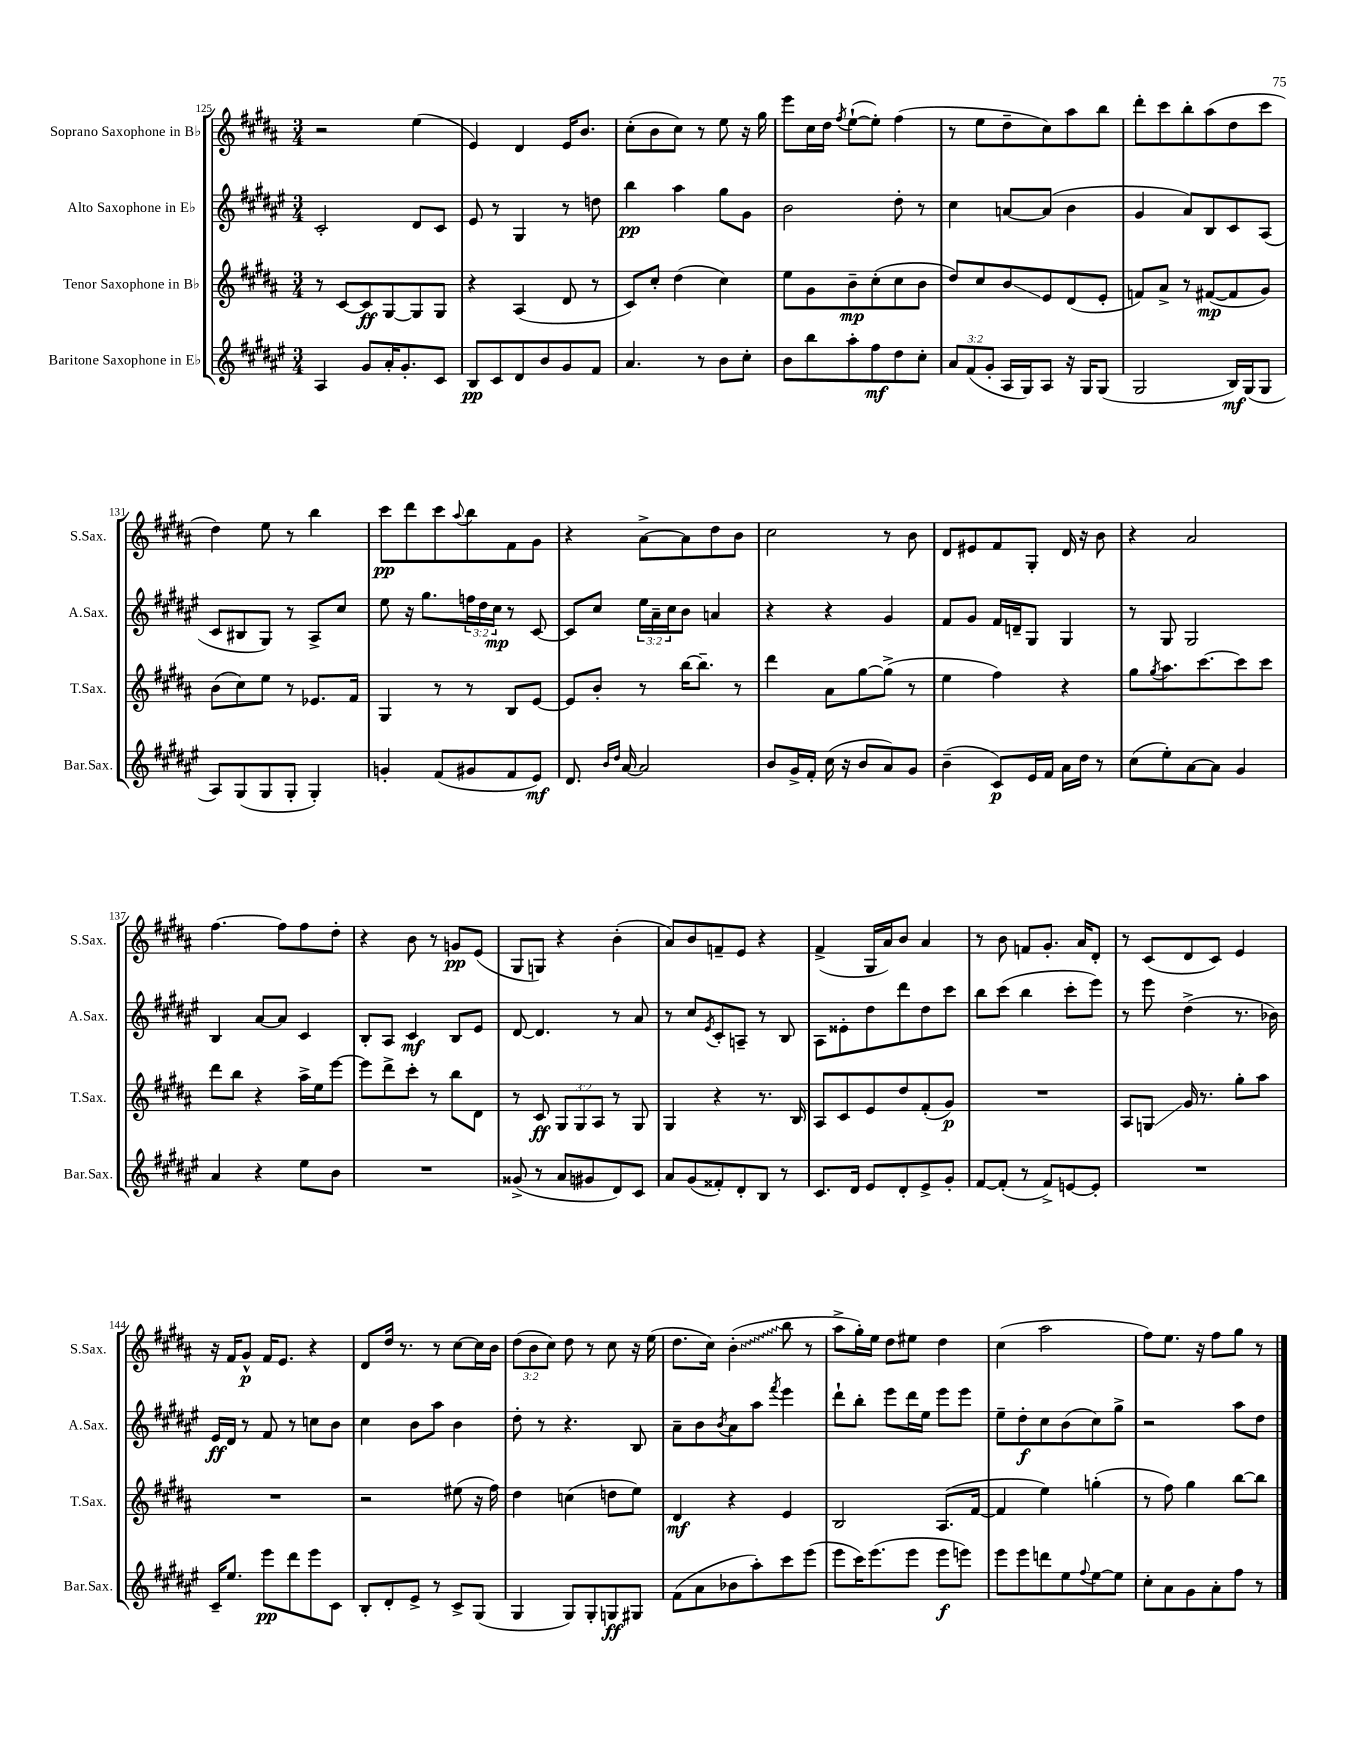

**kern	**kern	**kern	**kern
*staff4	*staff3	*staff2	*staff1
*clefG2	*clefG2	*clefG2	*clefG2
*k[f#c#g#d#a#e#]	*k[f#c#g#d#a#]	*k[f#c#g#d#a#e#]	*k[f#c#g#d#a#]
*M3/4	*M3/4	*M3/4	*M3/4
4A#	8r	2c#'	2r
.	[8c#	.	.
8g#	8c#]	.	.
16a#'	[8G#	.	.
8.g#'	.	.	.
.	8G#]	8d#	(4ee
8c#	8G#	8c#	.
=	=	=	=
8B	4r	8e#	4e)
8c#	.	8r	.
8d#	(4A#	4G#	4d#
8b	.	.	.
8g#	8d#	8r	16e
.	.	.	8.b
8f#	8r	8dd	.
=	=	=	=
4.a#	8c#)	4bb	(8cc#'
.	8cc#'	.	8b
.	(4dd#	4aa#	8cc#)
8r	.	.	8r
8b	4cc#)	8gg#	8ee
8cc#'	.	8g#	16r
.	.	.	16gg#
=	=	=	=
8b	8ee	2b	8eee
8bb	8g#	.	16cc#
.	.	.	16dd#
.	.	.	8qff#
8aa#'	8b~	.	([8ee`
8ff#	(8cc#'	.	8ee'])
8dd#	8cc#	8dd#'	(4ff#
8cc#'	8b	8r	.
=	=	=	=
12a#	8dd#)	4cc#	8r
(12f#	.	.	.
.	8cc#	.	8ee
12g#'	.	.	.
16A#	8b	[8a	8dd#~
16G#)	.	.	.
8A#	8e	(8a]	8cc#)
16r	(8d#	4b	8aa#
16G#	.	.	.
(8G#	8e'	.	8bb
=	=	=	=
2G#	8f)	4g#	8ddd#'
.	8a#^	.	8ccc#
.	8r	8a#)	8bb'
.	([8f#	8B	(8aa#
16B)	8f#]	8c#	8dd#
(16G#	.	.	.
8G#	8g#)	(8A#	8ccc#
=	=	=	=
8A#)	(8b	8c#	4dd#)
(8G#	8cc#)	8B#	.
8G#	8ee	8G#)	8ee
8G#'	8r	8r	8r
4G#')	8.e-	8A#^	4bb
.	.	8cc#	.
.	16f#	.	.
=	=	=	=
4g'	4G#	8ee#	8ccc#
.	.	16r	8ddd#
.	.	8.gg#	.
(8f#	8r	.	8ccc#
.	.	.	8qqaa#
8g#	8r	24ff	8bb
.	.	24dd#	.
.	.	24cc#	.
8f#	8B	8r	8f#
8e#)	[8e	[8c#	8g#
=	=	=	=
8.d#	8e]	8c#]	4r
.	8b'	8cc#	.
16qqb	.	.	.
16qqdd#	.	.	.
[16a#	.	.	.
2a#]	8r	24ee#	[8a#^
.	.	24a#~	.
.	.	24cc#	.
.	[16bb	8b	8a#]
.	8.bb~]	.	.
.	.	4a	8dd#
.	8r	.	8b
=	=	=	=
8b	4ddd#	4r	2cc#
16g#^	.	.	.
16f#'	.	.	.
(16cc#	8a#	4r	.
16r	.	.	.
8b	[8gg#	.	.
8a#)	(8gg#^]	4g#	8r
8g#	8r	.	8b
=	=	=	=
(4b~	4ee	8f#	8d#
.	.	8g#	8e#
8c#)	4ff#)	16f#	8f#
.	.	16d~	.
16e#	.	8G#	8G#'
16f#	.	.	.
16a#	4r	4G#	16d#
16dd#	.	.	16r
8r	.	.	8b
=	=	=	=
(8cc#	8gg#	8r	4r
.	8qgg#	.	.
8ee#')	8.aa#	8G#	.
[8a#	.	2G#	2a#
.	[8.ccc#	.	.
8a#]	.	.	.
4g#	8ccc#]	.	.
.	8ccc#	.	.
=	=	=	=
4a#	8ddd#	4B	[4.ff#
.	8bb	.	.
4r	4r	[8a#	.
.	.	8a#]	8ff#]
8ee#	16aa#^	4c#	8ff#
.	16ee	.	.
8b	[8eee	.	8dd#'
=	=	=	=
2.r	8eee]	8B'	4r
.	8ddd#^	8A#	.
.	8ccc#'	4c#	8b
.	8r	.	8r
.	8bb	8B	8g
.	8d#	8e#	(8e
=	=	=	=
(8g##^	8r	[8d#	8G#
8r	8c#	4.d#]	8G)
8a#	12G#	.	4r
.	12G#	.	.
8g#	.	.	.
.	12A#	.	.
8d#)	8r	8r	(4b'
8c#	8G#	8a#	.
=	=	=	=
8a#	4G#	8r	8a#)
(8g#	.	8cc#	8b
.	.	8qe#	.
8f##')	4r	8c#'	8f~
8d#'	.	8A~	8e
8B	8.r	8r	4r
8r	.	8B	.
.	16B	.	.
=	=	=	=
8.c#	8A#	8A#	(4f#^
.	8c#	8e##'	.
16d#	.	.	.
8e#	8e	8dd#	16G#
.	.	.	16a#)
8d#'	8dd#	8ddd#	8b
8e#^	(8f#'	8dd#	4a#
8g#'	8g#)	8ccc#	.
=	=	=	=
[8f#	2.r	8bb	8r
(8f#']	.	(8ccc#	8b
8r	.	4bb	8f
8f#^)	.	.	8.g#'
[8e	.	8ccc#'	.
.	.	.	16a#
8e']	.	8eee#)	8d#'
=	=	=	=
2.r	8A#	8r	8r
.	8G	8eee#	(8c#
.	16g#	(4dd#^	8d#
.	8.r	.	.
.	.	.	8c#)
.	8gg#'	8.r	4e
.	8aa#	.	.
.	.	16b-)	.
=	=	=	=
16c#~	2.r	16e#	16r
8.ee#	.	16d#	16f#
.	.	8r	8g#^^
8eee#	.	8f#	16f#
.	.	.	8.e
8ddd#	.	8r	.
8eee#	.	8cc	4r
8c#	.	8b	.
=	=	=	=
8B'	2r	4cc#	8d#
8d#'	.	.	16dd#
.	.	.	8.r
8e#^	.	8b	.
8r	.	8aa#	8r
8c#^	(8ee#	4b	[8cc#
(8G#	16r	.	16cc#]
.	16ff#)	.	16b
=	=	=	=
4G#	4dd#	8dd#'	(12dd#
.	.	.	12b
.	.	8r	.
.	.	.	12cc#)
8G#)	(4cc	4.r	8dd#
8G#'	.	.	8r
8G	8dd	.	8cc#
8G#	8ee)	8B	16r
.	.	.	(16ee
=	=	=	=
(8f#	4d#	8a#~	8.dd#
8a#	.	8b	.
.	.	.	16cc#)
.	.	8qb	.
8b-	4r	8a#	(4b'
8aa#')	.	8aa#	.
.	.	8qfff#	.
8ccc#	4e	4eee#	8bb
(8eee#	.	.	8r
=	=	=	=
8eee#	2B	8ddd#`	8aa#^
16ccc#)	.	8bb'	16gg#')
(8.eee#	.	.	16ee
.	.	8eee#	8dd#
8eee#	.	16ddd#	8ee#
.	.	16ee#	.
8eee#	(8.A#	8eee#	4dd#
8eee)	.	8eee#	.
.	[16f#	.	.
=	=	=	=
8eee#	4f#]	8ee#~	(4cc#
8eee#	.	8dd#'	.
8ddd	4ee)	8cc#	2aa#
8ee#	.	(8b	.
8qqff#	.	.	.
[8ee#	(4gg'	8cc#)	.
8ee#]	.	8gg#^	.
=	=	=	=
8cc#'	8r	2r	8ff#)
8a#	8ff#)	.	8.ee
8g#	4gg#	.	.
.	.	.	16r
8a#'	.	.	8ff#
8ff#	[8bb	8aa#	8gg#
8r	8bb]	8dd#	8r
==	==	==	==
*-	*-	*-	*-
